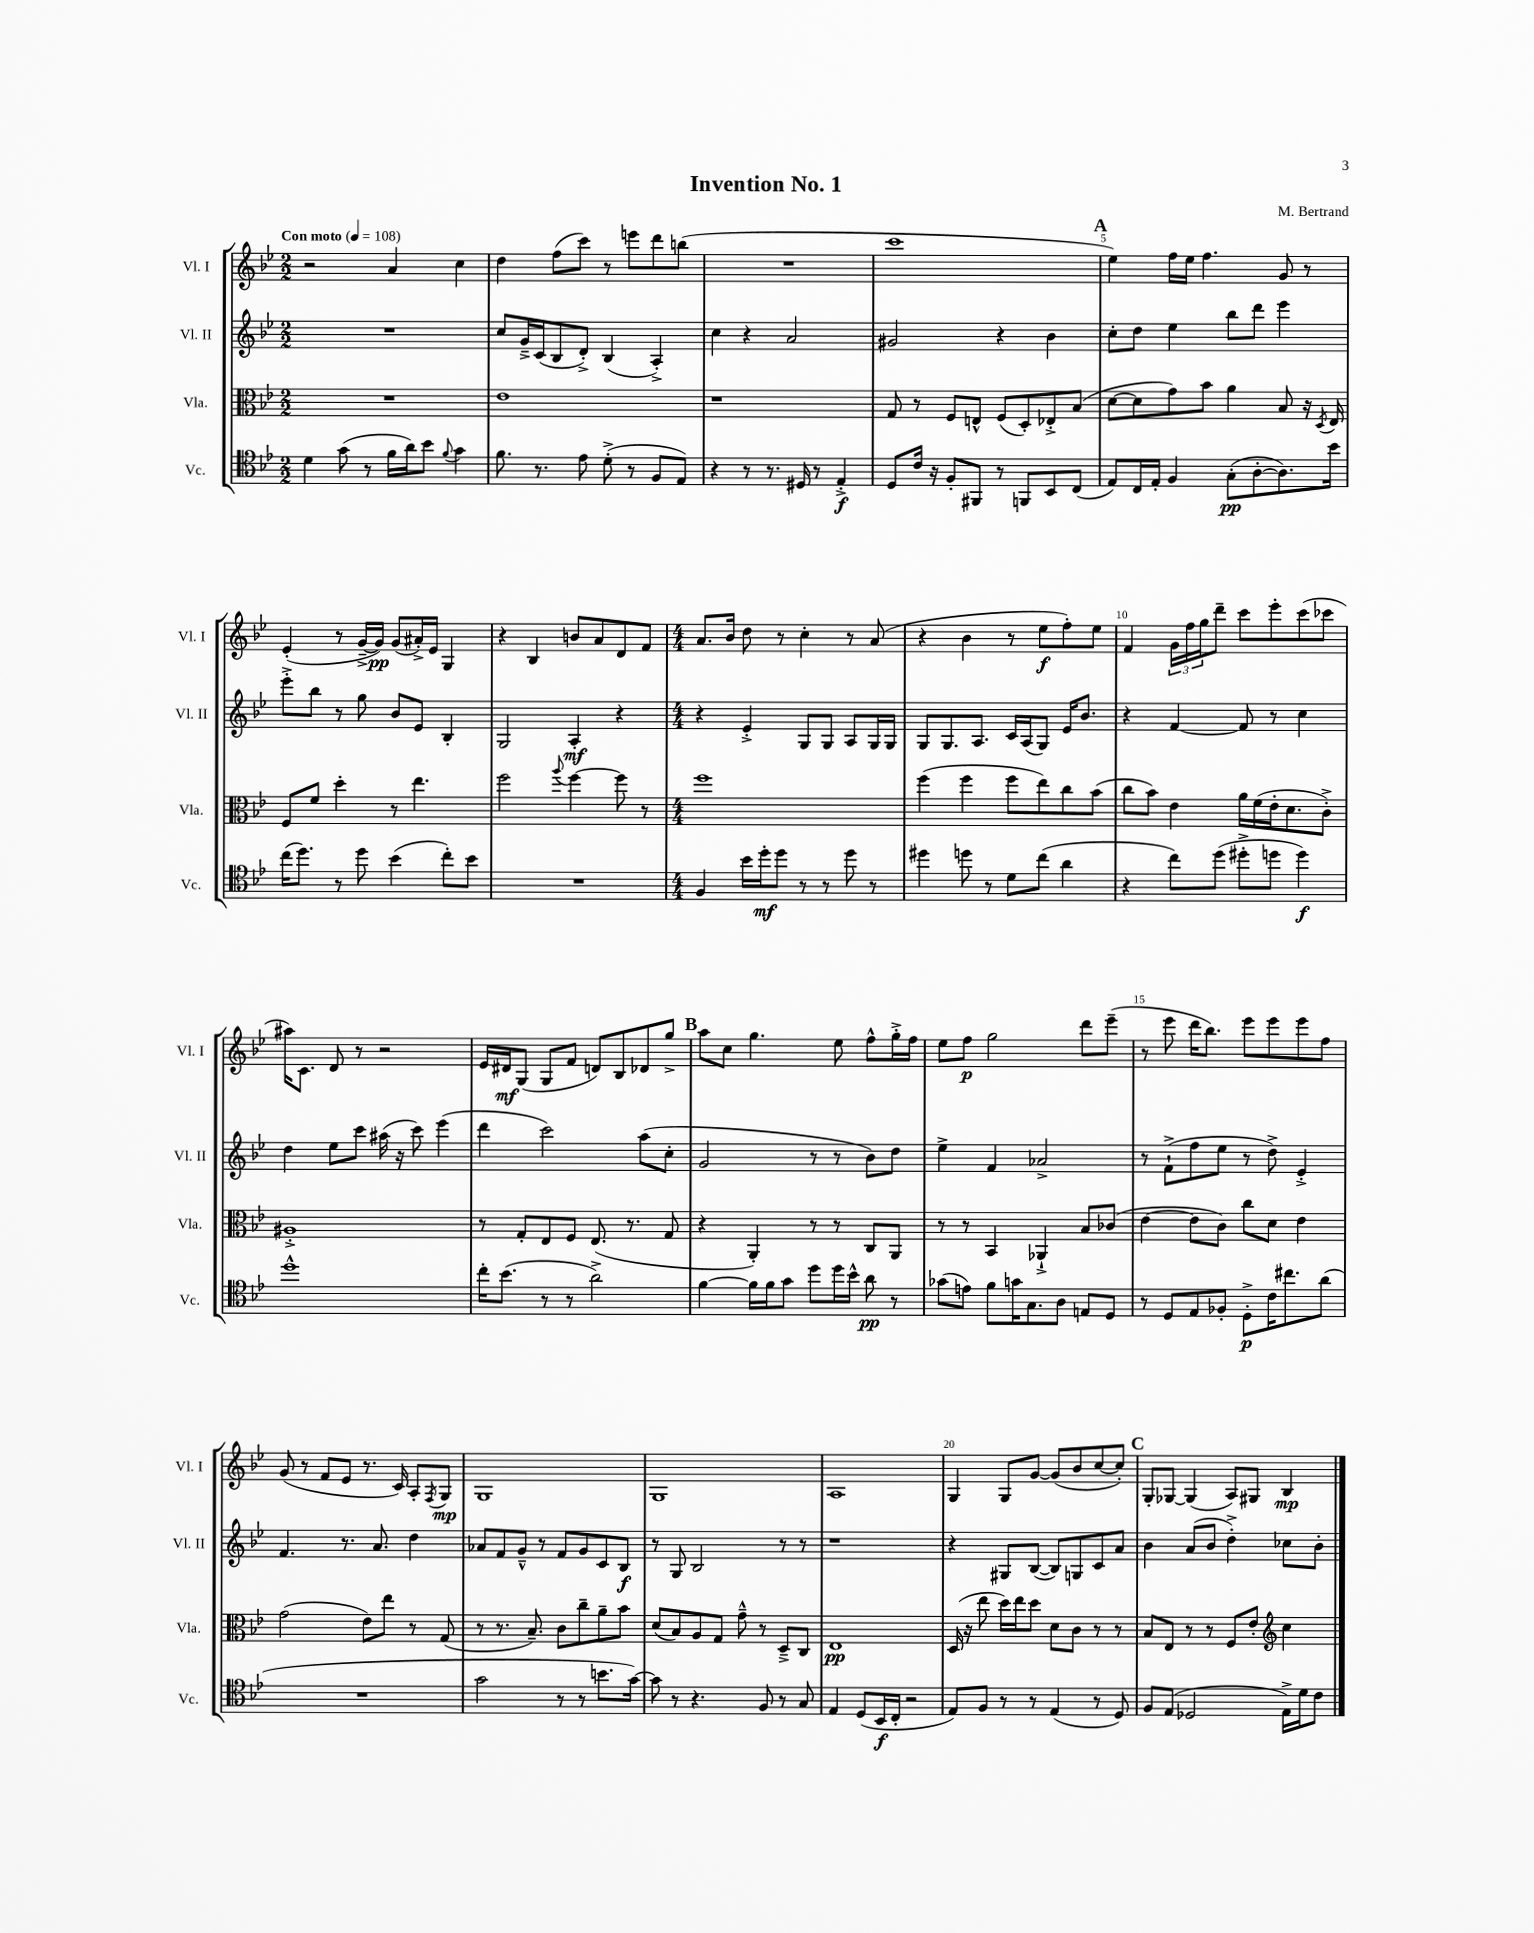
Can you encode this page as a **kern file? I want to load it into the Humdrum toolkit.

**kern	**kern	**kern	**kern
*staff4	*staff3	*staff2	*staff1
*clefC4	*clefC3	*clefG2	*clefG2
*k[b-e-]	*k[b-e-]	*k[b-e-]	*k[b-e-]
*M2/2	*M2/2	*M2/2	*M2/2
*MM108	*MM108	*MM108	*MM108
4d	1r	1r	2r
(8g	.	.	.
8r	.	.	.
16f	.	.	4a
16a)	.	.	.
8b-	.	.	.
8qqf	.	.	.
4g	.	.	4cc
=	=	=	=
8.f	1e-	8cc	4dd
.	.	16g~^	.
8.r	.	(16c	.
.	.	8B-	(8ff
8e-	.	8d'^)	8ccc)
(8d'^	.	(4B-	8r
8r	.	.	8eee
8F	.	4A'^)	8ddd
8E-)	.	.	(8bb
=	=	=	=
4r	1r	4cc	1r
8r	.	4r	.
8.r	.	.	.
.	.	2a	.
16D#	.	.	.
8r	.	.	.
4E-'^	.	.	.
=	=	=	=
8D	8G	2g#	1ccc
16c	8r	.	.
16r	.	.	.
8F'	8F	.	.
8FF#	8E^^	.	.
8r	(8F	4r	.
8FF	8D')	.	.
8BB-	8E-'^	4b-	.
(8C	(8B-	.	.
=	=	=	=
8E-)	[8d	8cc'	4ee-)
16C	8d]	8dd	.
16E-'	.	.	.
4F	8g)	4ee-	16ff
.	.	.	16ee-
.	8b-	.	4.ff
(8G'	4a	8bb-	.
[8A'	.	8ddd	.
8.A])	8B-	4eee-	8g
.	16r	.	8r
.	8qD	.	.
16b-	16E-	.	.
=	=	=	=
(16cc	8F	8eee-'^	(4e-'
8.dd)	.	.	.
.	8f	8bb-	.
8r	4dd'	8r	8r
8dd	.	8gg	[16g~^
.	.	.	16g])
(4b-	8r	8b-	(8g
.	4.ee-	8e-	16a#'^)
.	.	.	16e-
8cc')	.	4B-'	4G
8b-	.	.	.
=	=	=	=
1r	2ff	2G	4r
.	.	.	4B-
.	8qqaa	.	.
.	[4ff	4A'	8b
.	.	.	8a
.	8ff]	4r	8d
.	8r	.	8f
=	=	=	=
*M4/4	*M4/4	*M4/4	*M4/4
4F	1ff	4r	8.a
.	.	.	16b-
16b-	.	4e-'^	8dd
16dd'	.	.	.
8dd	.	.	8r
8r	.	8G	4cc'
8r	.	8G	.
8dd	.	8A	8r
8r	.	16G	(8a
.	.	16G	.
=	=	=	=
4dd#	(4ff	8G	4r
.	.	8.G	.
8dd	4ff	.	4b-
.	.	8.A	.
8r	.	.	.
8d	8ff	16c	8r
.	.	(16A	.
(8cc	8ee-)	8G)	8ee-
4a	8cc	16e-	8ff')
.	.	8.b-	.
.	(8b-	.	8ee-
=	=	=	=
4r	8cc	4r	4f
.	8b-)	.	.
8cc)	4e-	[4f	24g
.	.	.	24ff
.	.	.	24gg
(8dd	.	.	8ddd~
8dd#'^	16a	8f]	8ccc
.	(16f	.	.
8dd	16e-'	8r	8eee-'
.	8.d	.	.
4dd)	.	4cc	(8ccc
.	8c'^)	.	8ccc-
=	=	=	=
1dd^^	1A#'^	4dd	16aa#)
.	.	.	8.c
.	.	8ee-	8d
.	.	8ccc	8r
.	.	(16aa#	2r
.	.	16r	.
.	.	8ccc)	.
.	.	(4eee-	.
=	=	=	=
16cc'	8r	4ddd	16e-
(8.b-	.	.	16d#
.	8G'	.	(8G
8r	8E-	2ccc)	8G
8r	8F	.	8f
2a^)	(8.E-	.	8d)
.	.	.	8B-
.	8.r	.	.
.	.	(8aa	8d-
.	8G	8cc'	8gg^
=	=	=	=
[4f	4r	2g	8aa
.	.	.	8cc
16f]	4AA')	.	4.gg
16f	.	.	.
8g	.	.	.
8dd	8r	8r	.
16dd	8r	8r	8ee-
16b-^^	.	.	.
8a	8C	8b-)	8ff^^
8r	8AA	8dd	16gg'^
.	.	.	16ff
=	=	=	=
(8g-	8r	4ee-^	8ee-
8e)	8r	.	8ff
8f	4BB-	4f	2gg
16g	.	.	.
8.G	.	.	.
.	4AA-`^	2a-^	.
8A	.	.	.
8E	8B-	.	8ddd
8D	(8c-	.	(8eee-~
=	=	=	=
8r	[4e-	8r	8r
8D	.	(8f`^	8eee-
8E-	8e-]	8ff	16ddd
.	.	.	8.bb-)
8F-'	8c)	8ee-	.
8D'^	8cc	8r	8eee-
16c	8d	8dd^)	8eee-
8.cc#	.	.	.
.	4e-	4e-'^	8eee-
(8a	.	.	8ff
=	=	=	=
1r	(2g	4.f	(8g
.	.	.	8r
.	.	.	8f
.	.	8.r	8e-
.	8e-)	.	8.r
.	.	8.a	.
.	8ee-	.	.
.	.	.	16c)
.	8r	4dd	8A'
.	.	.	8qF
.	(8G	.	8G
=	=	=	=
2g	8r	8a-	1G
.	8.r	8f	.
.	.	8g~^^	.
.	8.B-~)	.	.
.	.	8r	.
8r	8c	8f	.
8r	8cc~	8g	.
8.b	8a~	8c	.
.	8b-	8B-	.
[16g)	.	.	.
=	=	=	=
8g]	(8d	8r	1G
8r	8B-)	8G	.
4.r	8A	2B-	.
.	8G	.	.
.	8g~^^	.	.
8F	8r	.	.
8r	8D~^	8r	.
8G	8C	8r	.
=	=	=	=
4E-	1E-	1r	1A
(8D	.	.	.
16BB-	.	.	.
16C'	.	.	.
2r	.	.	.
=	=	=	=
8E-)	(16D	4r	4G
.	16r	.	.
8F	8ee-	.	.
8r	16dd)	8G#	8G
.	16ee-	.	.
8r	8dd	([8B-	[8g
(4E-	8d	8B-])	(8g]
.	8c	8G	8b-
8r	8r	8c	[8cc
8D)	8r	8a	8cc'])
=	=	=	=
8F	8B-	4b-	8G'
(8E-	8E-	.	[8G-
2D-	8r	(8a	(4G-]
.	8r	8b-	.
.	8F	4dd'^)	8A)
.	8e-'	.	8G#
*	*clefG2	*	*
16E-^)	4cc	8cc-	4B-
16d	.	.	.
8c	.	8b-'	.
==	==	==	==
*-	*-	*-	*-
